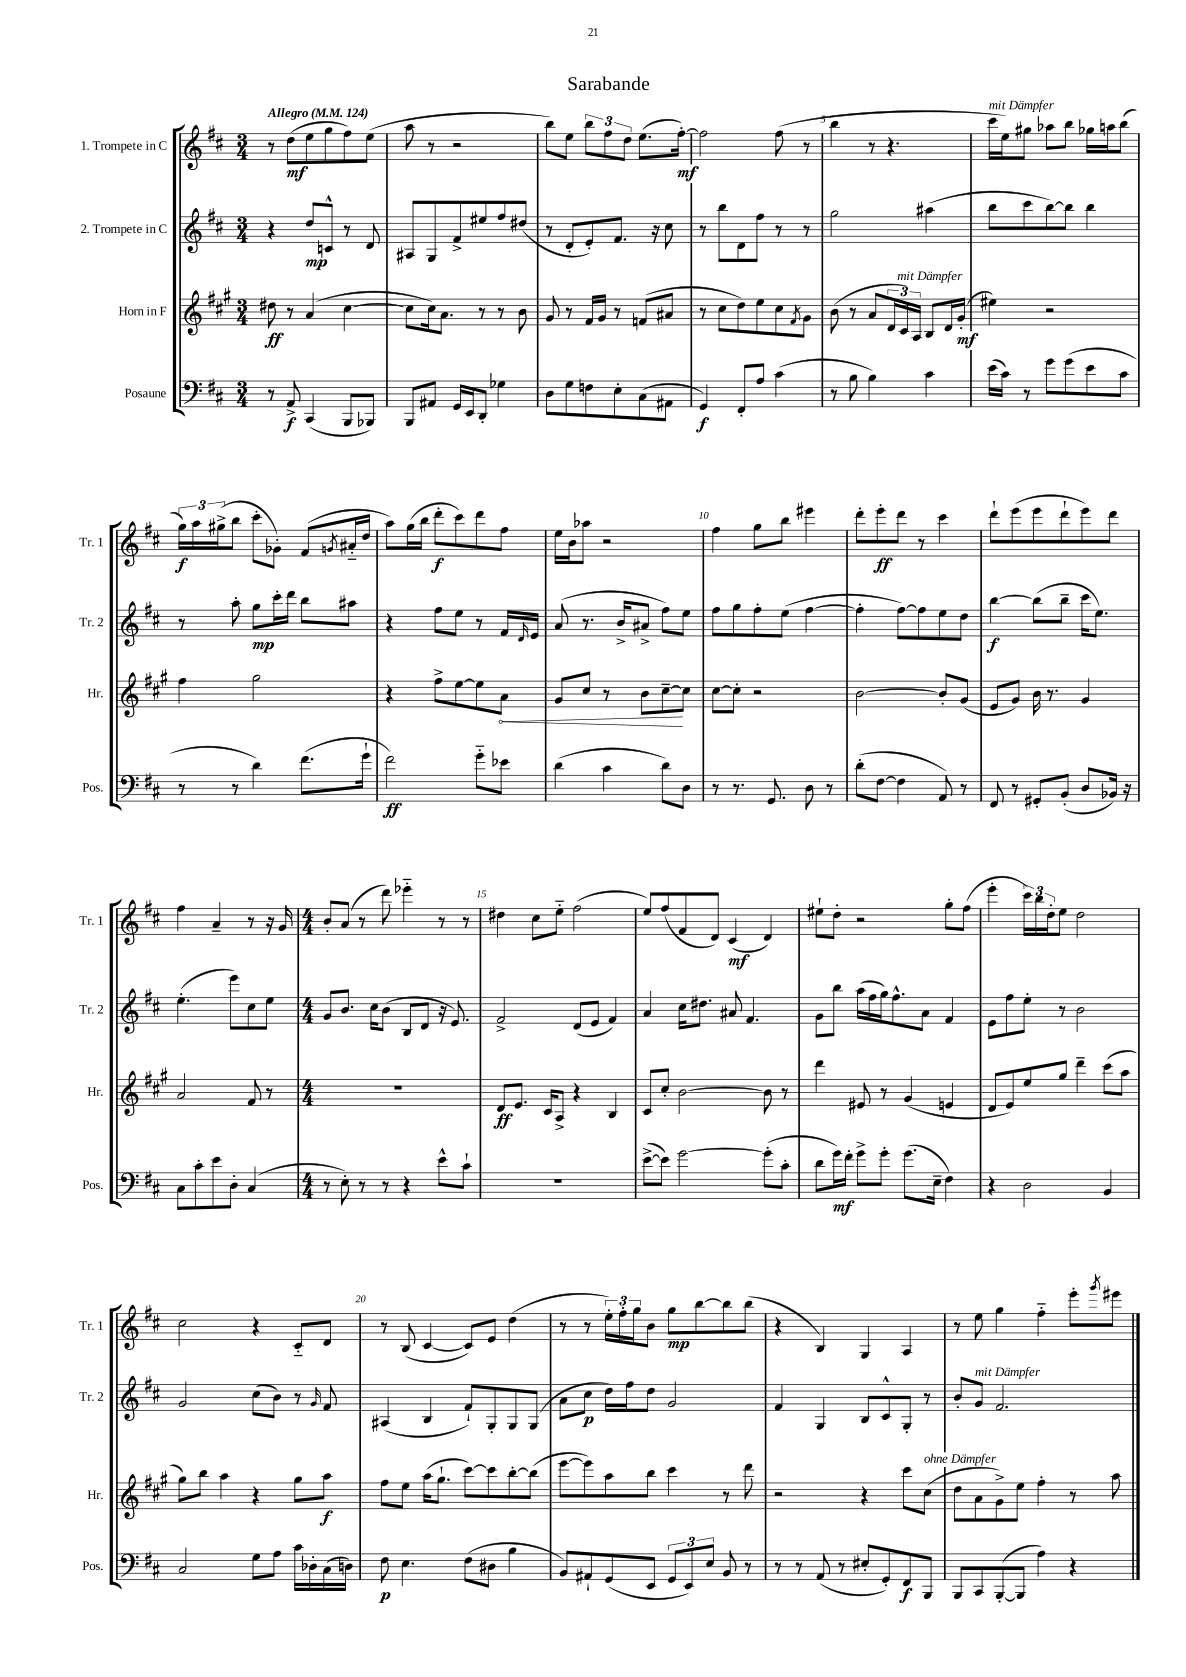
\header { title = "Sarabande" }
<<
\new StaffGroup <<
\new Staff = "s0" \with { instrumentName = "1. Trompete in C" shortInstrumentName = "Tr. 1" } {
    \clef treble \key d \major \numericTimeSignature \time 3/4 \tempo "Allegro" 4 = 124
    r8 d''8\mf( e''8 g''8 fis''8) e''8( |
    a''8 r8 r2 |
    b''8) e''8 \tuplet 3/2 { b''8 fis''8 d''8 } e''8.( fis''16~-.\mf) |
    fis''2 fis''8( r8 |
    b''4 r8 r4. |
    cis'''16^\markup { \italic "mit Dämpfer" } e''16) gis''8 aes''8 b''8 ges''16 a''16 b''8( |
    \tuplet 3/2 { g''16\f) a''16 gis''16->( } b''8 cis'''8-. ges'8-.) fis'8( \acciaccatura { g'8 } ais'16-_ d''16 |
    a''8) g''16( b''16 d'''8-.\f cis'''8) d'''8 fis''8 |
    e''16 b'16 aes''8 r2 |
    fis''4 g''8 b''8 eis'''4 |
    d'''8-. e'''8-.\ff d'''8 r8 cis'''4 |
    d'''8-! e'''8( e'''8 d'''8-! e'''8) d'''8 |
    fis''4 a'4-- r8 r16 g'16 |
    \numericTimeSignature \time 4/4 b'8-. a'8( r8 d'''8) ees'''4-_ r8 r8 |
    dis''4 cis''8 e''8-_ fis''2( |
    e''8) fis''8( fis'8 d'8) cis'4\mf( d'4) |
    eis''8-! d''8-. r2 g''8-. fis''8( |
    e'''4-. \tuplet 3/2 { cis'''16) b''16 d''16-. } e''8 d''2 |
    cis''2 r4 cis'8-_ d'8 |
    r8 b8( cis'4~ cis'8) e'8 d''4( |
    r8 r8 \tuplet 3/2 { e''16-.) fis''16-. g''16 } b'8 g''8\mp b''8~ b''8 b''8( |
    r4 b4) g4 a4 |
    r8 e''8 g''4 fis''4-_ e'''8-. \acciaccatura { g'''8 } eis'''8 \bar "|." |
}
\new Staff = "s1" \with { instrumentName = "2. Trompete in C" shortInstrumentName = "Tr. 2" } {
    \clef treble \key d \major \numericTimeSignature \time 3/4
    r4 d''8\mp c'8-^ r8 d'8 |
    ais8 g8 fis'8-> eis''8 fis''8 dis''8( |
    r8 d'8-. e'8-.) fis'8. r16 cis''8 |
    r8 b''8 d'8 fis''8 r8 r8 |
    g''2 ais''4( |
    b''8 cis'''8 b''8~) b''8 b''4 |
    r8 a''8-. g''8\mp cis'''16-. d'''16 b''8 ais''8 |
    r4 fis''8 e''8 r8 fis'16 \grace { d'16 } e'16 |
    a'8( r8. b'16-> ais'8-> fis''8) e''8 |
    fis''8 g''8 fis''8-. e''8( fis''4~ |
    fis''4-. fis''8~) fis''8 e''8 d''8 |
    b''4~\f b''8( b''8-- cis'''16 e''8.) |
    e''4.-.( e'''8) cis''8 e''8 |
    \numericTimeSignature \time 4/4 g'8 b'8. cis''16 b'8( b8 d'8 r16 e'8.) |
    fis'2-> d'8( e'8 fis'4) |
    a'4 cis''16 dis''8. ais'8 fis'4. |
    g'8 b''8 a''16( fis''16 g''16) fis''8.-^ a'8 fis'4 |
    e'8 fis''8 e''8-. r8 b'2 |
    g'2 cis''8( b'8) r8 \grace { g'16 } fis'8 |
    ais4( b4 fis'8-!) g8-. g8 g8( |
    a'8 cis''8\p d''16) fis''16 d''8 g'2 |
    fis'4 g4 b8 cis'8-^ g8-. r8 |
    b'8-. g'8^\markup { \italic "mit Dämpfer" } fis'2. \bar "|." |
}
\new Staff = "s2" \with { instrumentName = "Horn in F" shortInstrumentName = "Hr." } {
    \clef treble \key a \major \numericTimeSignature \time 3/4
    dis''8\ff r8 a'4( cis''4~ |
    cis''8 cis''16) a'8. r8 r8 b'8 |
    gis'8 r8 fis'16 gis'16 r8 f'8( ais'8 |
    r8 cis''8 d''8) e''8 cis''8 \acciaccatura { fis'8 } gis'8 |
    b'8( r8 a'8 \tuplet 3/2 { d'16 cis'16^\markup { \italic "mit Dämpfer" }) a16 } b8 d'16 gis'16-.\mf( |
    eis''4) r2 |
    fis''4 gis''2 |
    r4 fis''8-> e''8~ e''8 \once \override Hairpin.circled-tip = ##t a'8\< |
    gis'8 cis''8 r8 b'8 cis''8~--\! cis''8 |
    cis''8~ cis''8-. r2 |
    b'2~ b'8-. gis'8( |
    e'8 gis'8) b'16 r8. gis'4 |
    a'2 fis'8 r8 |
    \numericTimeSignature \time 4/4 R1 |
    d'8\ff e'8. cis'16 a8-> r4 b4 |
    cis'8 cis''8-. b'2~ b'8 r8 |
    d'''4 eis'8 r8 gis'4( e'4 |
    d'8 e'8) e''8 gis''8 d'''4-- cis'''8( a''8 |
    gis''8) b''8 a''4 r4 gis''8 a''8\f |
    fis''8 e''8 a''16( gis''8.-! cis'''8~) cis'''8 b''8~-. b''8( |
    e'''8~ e'''8) a''8 b''8 cis'''4 r8 d'''8 |
    r2 r4 cis'''8 cis''8^\markup { \italic "ohne Dämpfer" }( |
    d''8 a'8 gis'8->) e''8 fis''4-. r8 a''8 \bar "|." |
}
\new Staff = "s3" \with { instrumentName = "Posaune" shortInstrumentName = "Pos." } {
    \clef bass \key d \major \numericTimeSignature \time 3/4
    r8 a,8->\f cis,4( b,,8 bes,,8) |
    b,,8 ais,8 g,16 e,16 d,8-. ges4 |
    d8 g8 f8 e8-. cis8( ais,8 |
    g,4\f) fis,8-. a8 cis'4( |
    r8 b8 b4) cis'4 |
    e'16( cis'16) r8 g'8 g'8( e'8 cis'8 |
    r8 r8 d'4) fis'8.( g'16-! |
    fis'2\ff) g'8-_ ees'8 |
    d'4( cis'4 d'8) d8 |
    r8 r8. g,8. d8 r8 |
    d'8-.( fis8~ fis4 a,8) r8 |
    fis,8 r8 gis,8-. b,8-.( d8 bes,16) r16 |
    cis8 cis'8-. e'8 d8-. cis4( |
    \numericTimeSignature \time 4/4 r8 e8-.) r8 r8 r4 e'8-^ cis'8-! |
    r1 |
    e'8~->( e'8) g'2~ g'8-.( cis'8-. |
    d'8 g'16\mf) fis'16-. g'8-> g'8-. g'8.( e16-- fis4) |
    r4 d2 b,4 |
    cis2 g8 a8 cis'16 des16-. cis16( d16) |
    fis8\p e4. fis8( dis8 b4 |
    b,8) ais,8-! g,8( e,8 \tuplet 3/2 { g,8 e,8) e8 } b,8 r8 |
    r8 r8 a,8( r8 eis8-. g,8-.) fis,8\f b,,8 |
    b,,8 cis,8 b,,8~-.( b,,8 a4) r4 \bar "|." |
}
>>
>>
\layout { \context { \Score \override BarNumber.break-visibility = ##(#f #t #t) barNumberVisibility = #(every-nth-bar-number-visible 5) } }
